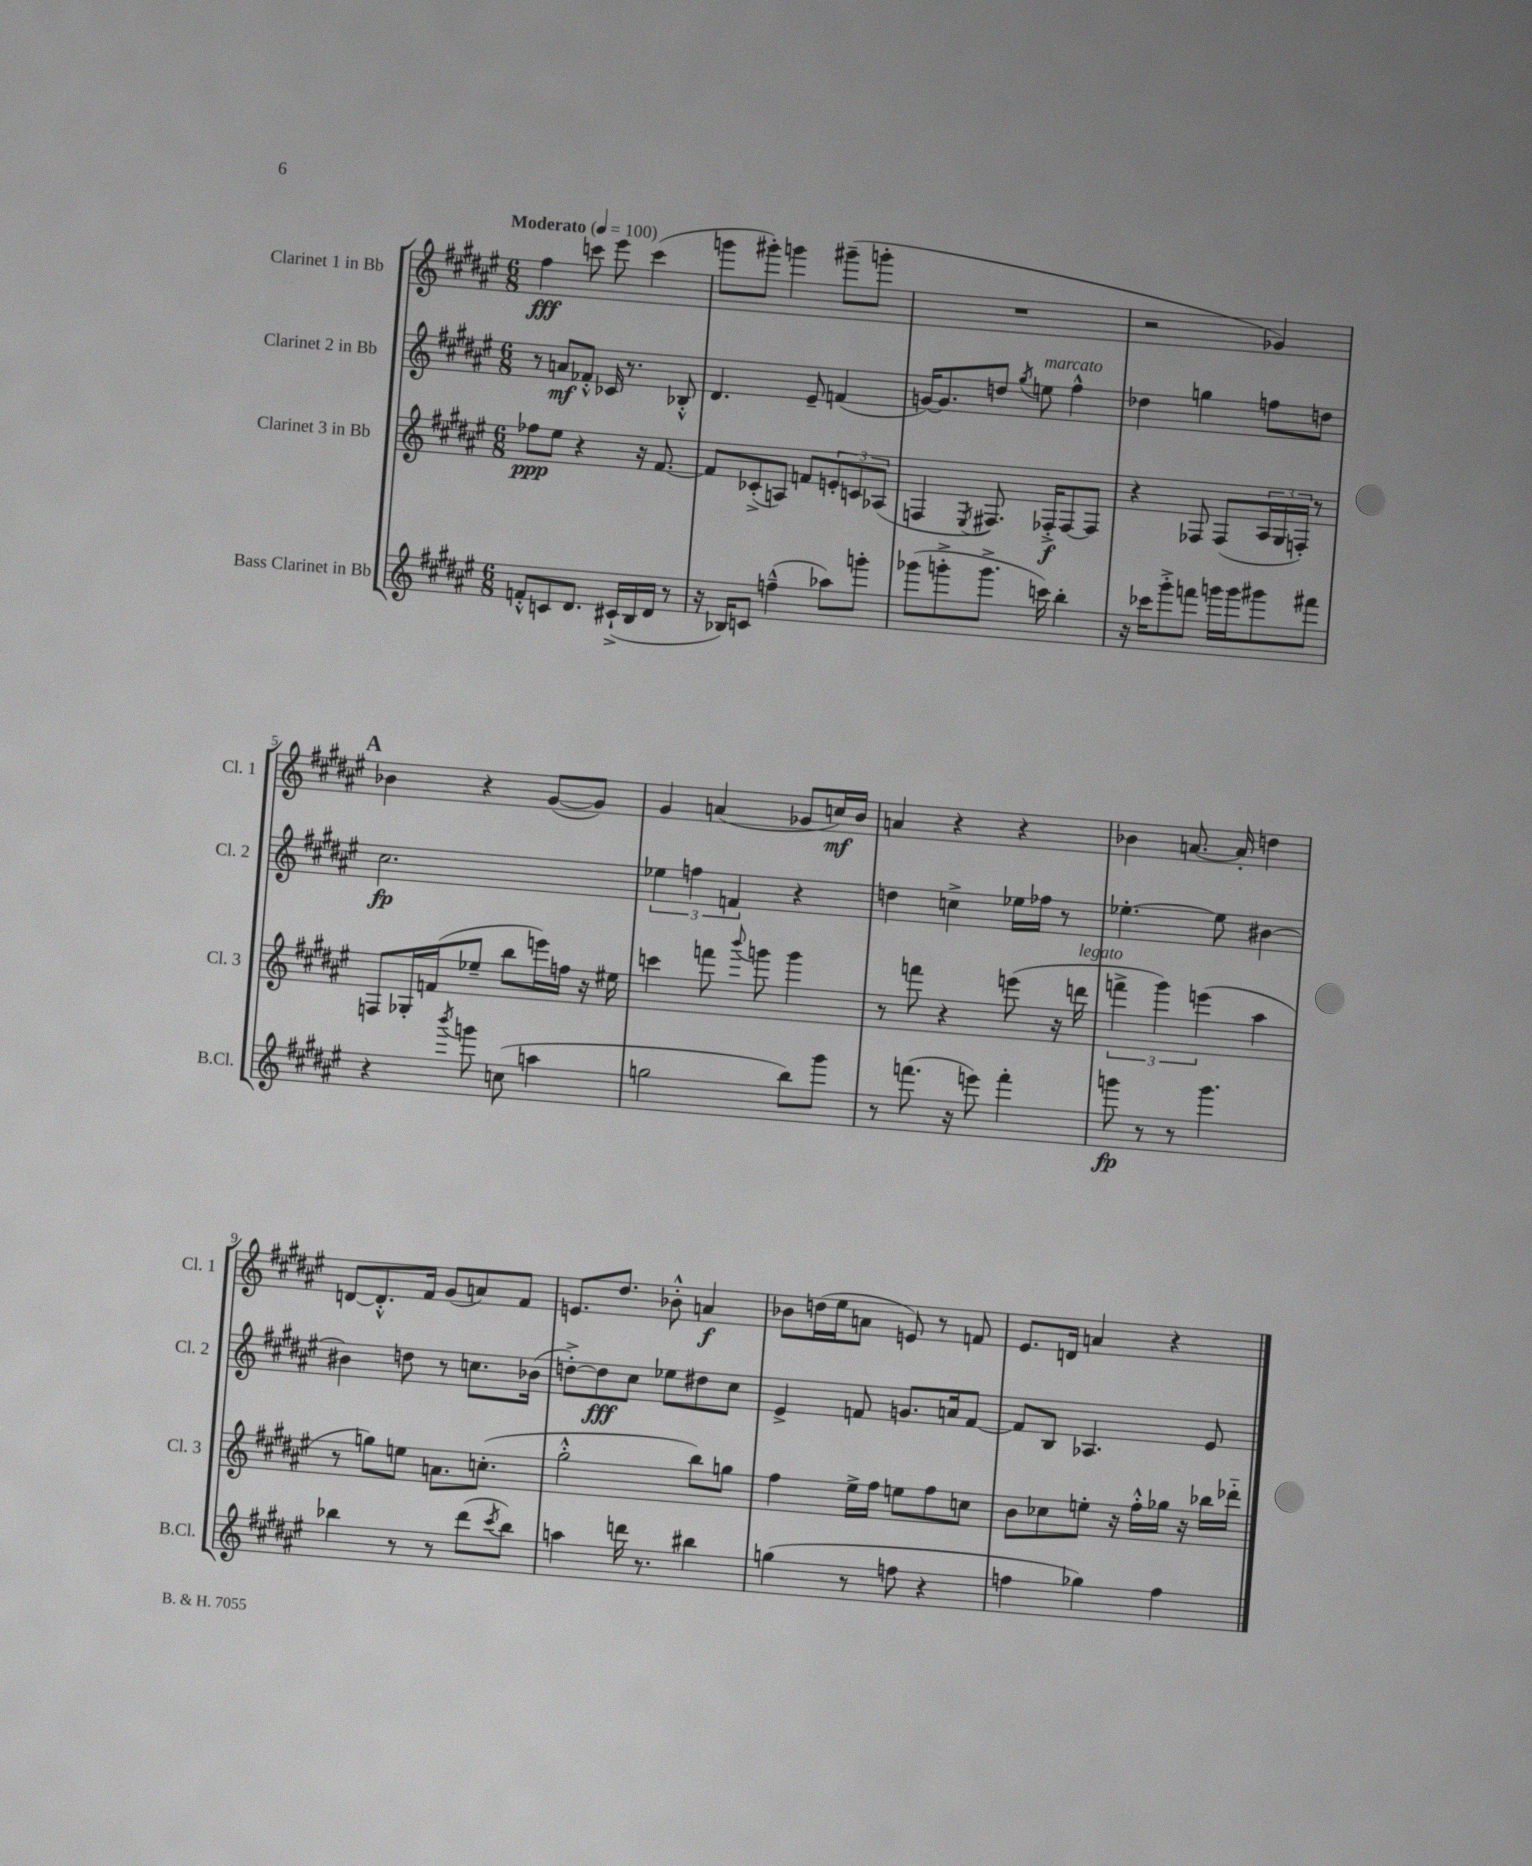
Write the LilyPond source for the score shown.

<<
\new StaffGroup <<
\new Staff = "s0" \with { instrumentName = "Clarinet 1 in Bb" shortInstrumentName = "Cl. 1" } {
    \clef treble \key fis \major \numericTimeSignature \time 6/8 \tempo "Moderato" 4 = 100
    fis''4\fff c'''8 eis'''8 c'''4( |
    g'''8 gis'''8-.) g'''4 gis'''8--( g'''8-. |
    R2. |
    r2 ges'4) |
    \mark \markup { \bold "A" } bes'4 r4 gis'8~( gis'8) |
    gis'4 a'4( ges'8 c''16\mf) b'16 |
    a'4 r4 r4 |
    bes'4 a'8.~ a'16-. d''4 |
    d'8~ d'8.-.-^ fis'16 gis'8( a'8) fis'8 |
    e'8. dis''8. bes'8-.-^ a'4\f |
    bes'8 d''16( eis''16 a'8 e'8) r8 f'8 |
    eis'8. d'16 a'4 r4 \bar "|." |
}
\new Staff = "s1" \with { instrumentName = "Clarinet 2 in Bb" shortInstrumentName = "Cl. 2" } {
    \clef treble \key fis \major \numericTimeSignature \time 6/8
    r8 a'8\mf fes'8-.-^ ces'16 r8. bes8-.-^ |
    dis'4. eis'8-- f'4( |
    g'16~) g'8. d''8 \acciaccatura { gis''8 } e''8^\markup { \italic "marcato" } fis''4-^ |
    des''4 g''4 f''8 d''8 |
    \mark \markup { \bold "A" } cis''2.\fp |
    \tuplet 3/2 { ees''4 f''4 f'4 } r4 |
    d''4 c''4-> ees''16 fes''16 r8 |
    ees''4.~-. ees''8 bis'4~ |
    bis'4 d''8 r8 c''8. bes'16( |
    d''8~-.->) d''8\fff cis''8 ees''8 dis''8 cis''8 |
    eis'4-> f'8 g'8. a'16 f'8~ |
    f'8 b8 aes4. eis'8 \bar "|." |
}
\new Staff = "s2" \with { instrumentName = "Clarinet 3 in Bb" shortInstrumentName = "Cl. 3" } {
    \clef treble \key fis \major \numericTimeSignature \time 6/8
    fes''8\ppp eis''8 r4 r16 fis'8.~ |
    fis'8 ces'8-.->( a8) f'8 \tuplet 3/2 { e'8-. c'8 aes8( } |
    f4 \acciaccatura { eis8 } fis8.) fes16-.->\f fes8~ fes8 |
    r4 fes8 fes8( \tuplet 3/2 { ais16 gis16 f16-.) } r8 |
    \mark \markup { \bold "A" } f8 ges16-. f'16( ees''8-- b''8 e'''16) f''16 r16 eis''16 |
    c'''4 f'''8 \appoggiatura { b'''8 } g'''8 g'''4 |
    r8 f'''8 r4 e'''8( r16 d'''16^\markup { \italic "legato" } |
    \tuplet 3/2 { f'''4-> gis'''4) e'''4( } ais''4 |
    r8 g''8) e''8 a'8. c''8.-.( |
    gis''2-.-^ b''8) g''8 |
    fis''4 eis''16-> fis''16 e''8 fis''8 c''8 |
    b'8 ces''8 e''8-. r16 fis''16-.-^ ges''16 r16 bes''16 des'''16-_ \bar "|." |
}
\new Staff = "s3" \with { instrumentName = "Bass Clarinet in Bb" shortInstrumentName = "B.Cl." } {
    \clef treble \key fis \major \numericTimeSignature \time 6/8
    f'8-.-^ c'8 dis'8. cis'16-!->( b16 dis'16 r8 |
    r16 bes16) c'8 f''4---^( aes''8) g'''8-. |
    ges'''8( g'''8-.-> g'''8.-> c'''16) b''4-. |
    r16 ces'''16 gis'''8-.-> f'''8 g'''16 g'''16 gis'''8 fis'''8 |
    \mark \markup { \bold "A" } r4 \acciaccatura { b'''8 } g'''8 c''8( a''4 |
    g''2 b''8) gis'''8 |
    r8 f'''8.( r16 e'''8) f'''4-. |
    g'''8\fp r8 r8 g'''4. |
    bes''4 r8 r8 dis'''8( \acciaccatura { cis'''8 } bes''8) |
    a''4 d'''16 r8. bis''4 |
    g''4( r8 f''8 r4 |
    f''4 ges''4) f''4 \bar "|." |
}
>>
>>
